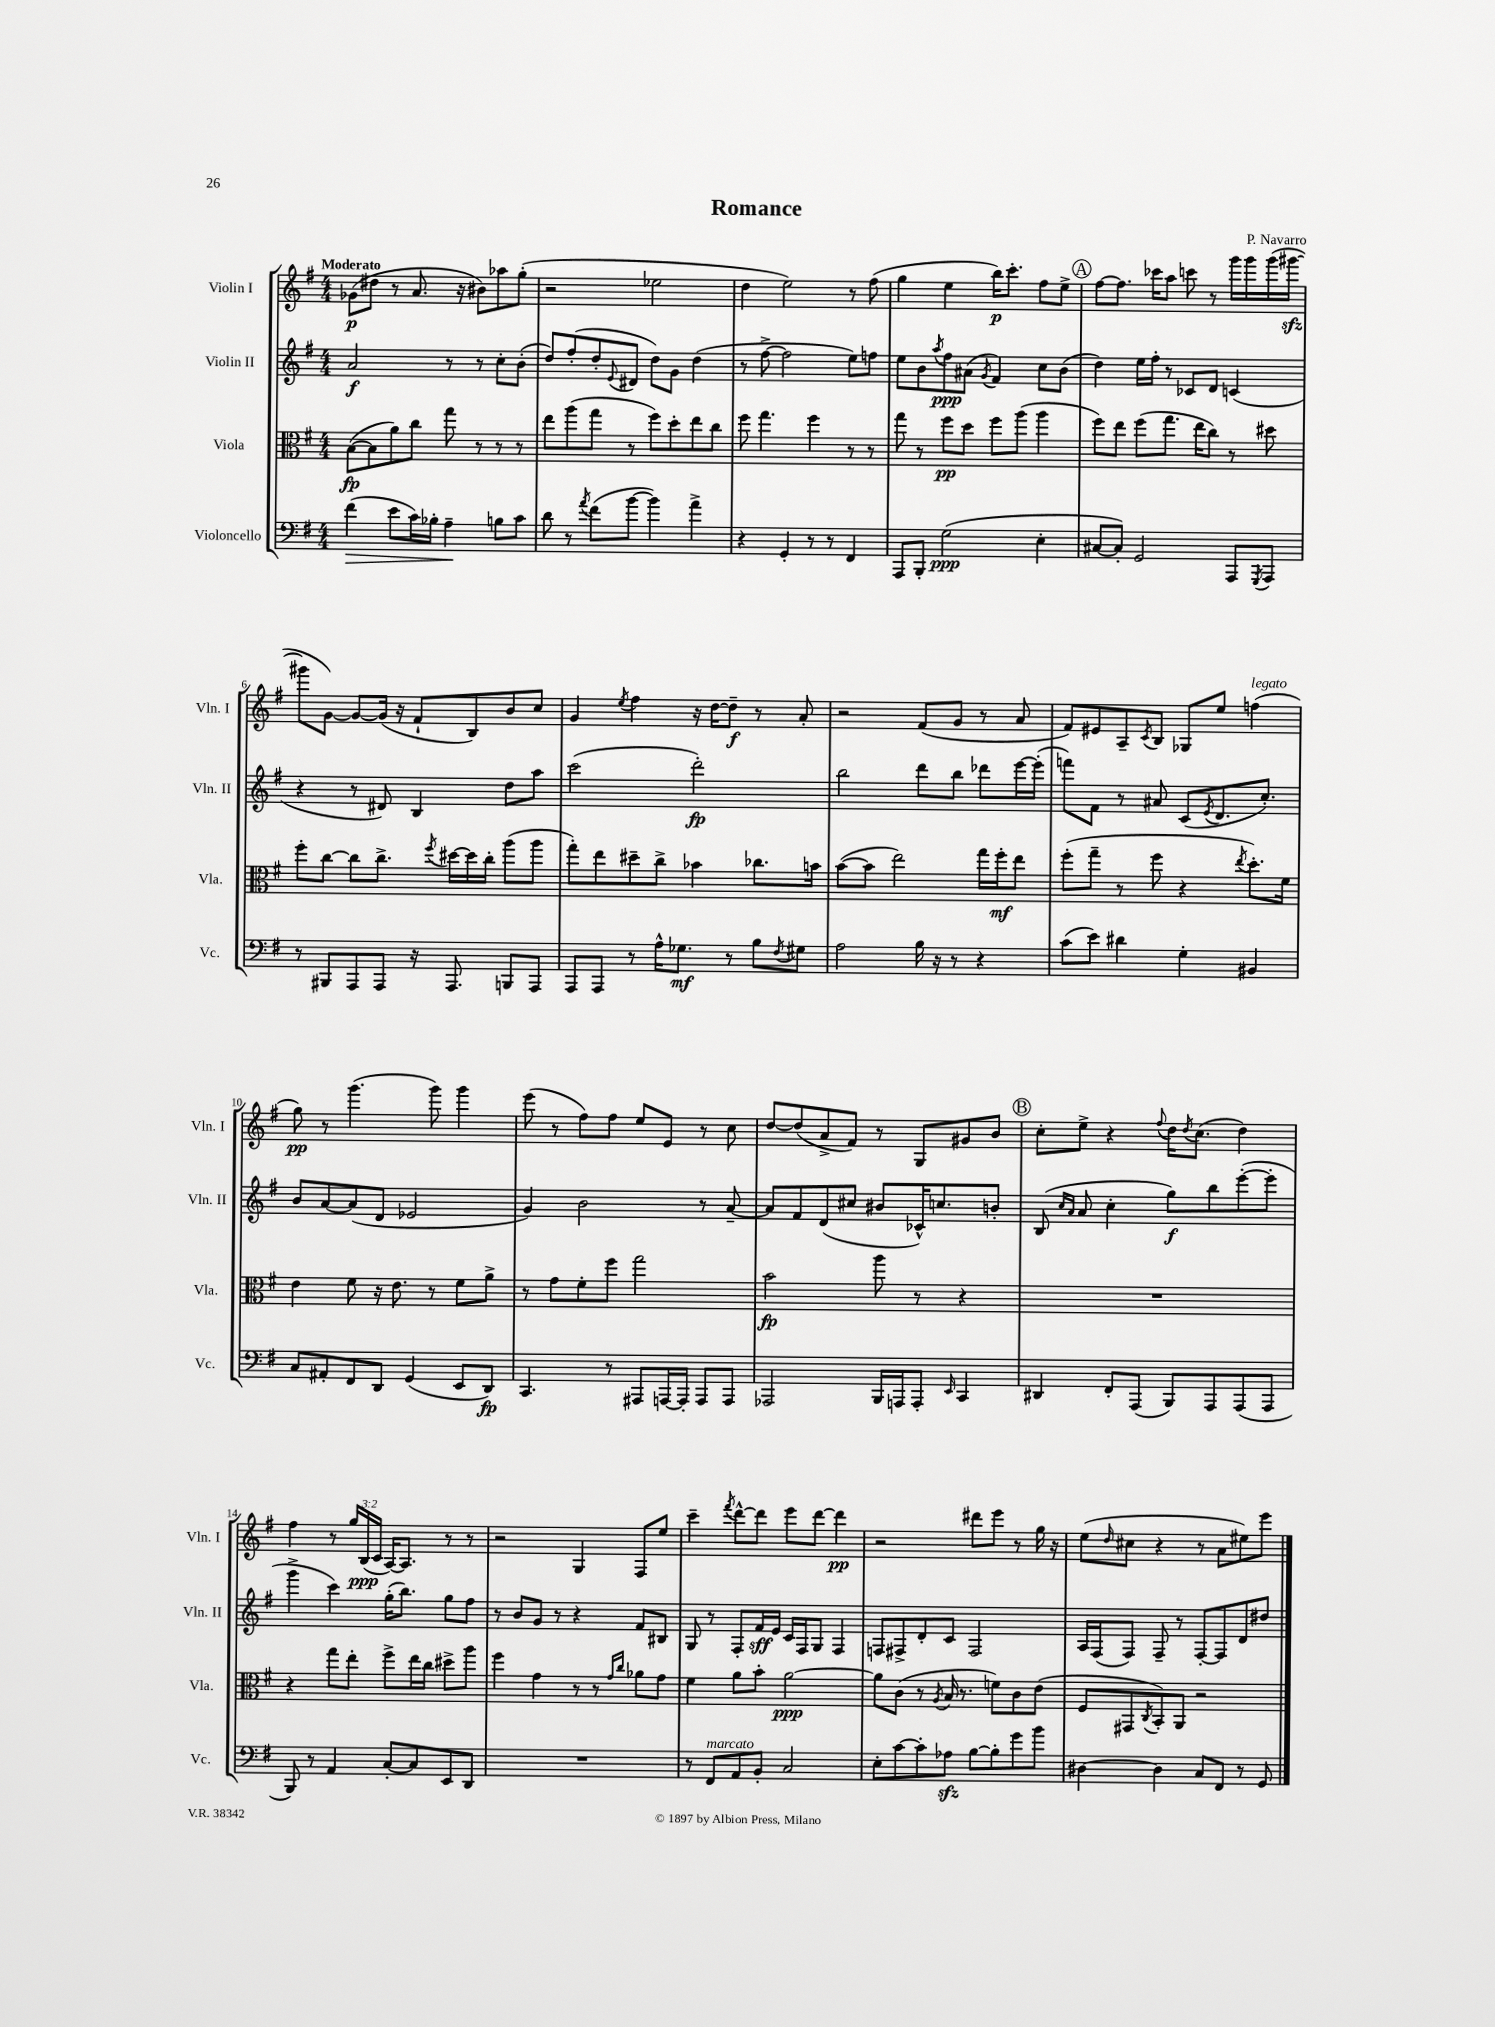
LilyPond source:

\header { title = "Romance" composer = "P. Navarro" }
<<
\new StaffGroup <<
\new Staff = "s0" \with { instrumentName = "Violin I" shortInstrumentName = "Vln. I" } {
    \clef treble \key g \major \numericTimeSignature \time 4/4 \override Staff.TupletNumber.text = #tuplet-number::calc-fraction-text \tempo "Moderato"
    ges'8\p( dis''8 r8 a'8. r16 bis'8) aes''8 g''8-.( |
    r2 ees''2 |
    d''4 e''2) r8 fis''8( |
    g''4 e''4 b''16\p) c'''8.-. fis''8 e''8-> |
    \mark \markup { \circle "A" } fis''8~ fis''8. ces'''16 a''8 c'''8 r8 g'''16 g'''16 g'''16( gis'''16~\sfz |
    gis'''8 g'8~) g'8~ g'16( r16 fis'8-! b8) b'8 c''8 |
    g'4 \acciaccatura { e''8 } fis''4 r16 d''16~ d''8--\f r8 a'8-. |
    r2 fis'8( g'8 r8 a'8 |
    fis'8) eis'8 a8-- \acciaccatura { c'8 } b8 ges8 e''8 f''4^\markup { \italic "legato" }( |
    g''8\pp) r8 g'''4.( g'''8) g'''4 |
    e'''8( r8 fis''8) fis''8 e''8 e'8 r8 c''8 |
    d''8~ d''8( a'8-> fis'8) r8 g8 gis'8 b'8 |
    \mark \markup { \circle "B" } c''8-. e''8-> r4 \appoggiatura { fis''8 } d''16 \acciaccatura { d''8 } c''8.( d''4) |
    fis''4 r8 \tuplet 3/2 { g''16 b16\ppp( c'16 } a16~) a8. r8 r8 |
    r2 g4 fis8 e''8 |
    c'''4-- \acciaccatura { fis'''8 } d'''8~-^ d'''8 e'''8 d'''8~ d'''4\pp |
    r2 dis'''8 e'''8 r8 g''16 r16 |
    e''8( \grace { d''16 } cis''8 r4 r8 a'8 eis''8) e'''8 \bar "|." |
}
\new Staff = "s1" \with { instrumentName = "Violin II" shortInstrumentName = "Vln. II" } {
    \clef treble \key g \major \numericTimeSignature \time 4/4
    a'2\f r8 r8 c''8-. b'8-.( |
    d''8) fis''8-.( d''8-. \appoggiatura { e'8 } dis'8 d''8) g'8 d''4( |
    r8 fis''8~-> fis''2 e''8) f''8 |
    e''8 b'8 \acciaccatura { a''8 } fis''8\ppp ais'8( \acciaccatura { g'8 } fis'4) c''8 b'8( |
    \mark \markup { \circle "A" } d''4) e''16 fis''16-. r8 ces'8 d'8 c'4( |
    r4 r8 dis'8) b4 d''8 a''8 |
    c'''2( d'''2-.\fp) |
    b''2 d'''8 b''8 des'''8 e'''16~ e'''16-.( |
    f'''8) fis'8 r8 ais'8 c'8( \acciaccatura { e'8 } d'8. c''8.-.) |
    b'8 a'8~ a'8( d'8 ees'2 |
    g'4) b'2 r8 a'8~-- |
    a'8 fis'8 d'8( cis''8 bis'8 ces'16-^) c''8. b'8-. |
    \mark \markup { \circle "B" } b8( \grace { c''16 a'16 } a'8 c''4-. g''8\f) b''8 e'''8~-.( e'''8-. |
    g'''4-> c'''4) g''16-.( b''8.) g''8 fis''8 |
    r8 b'8 g'8 r8 r4 fis'8 bis8 |
    g8 r8 fis8-. fis'16\sff e'16 c'16 fis16 g8 fis4 |
    f8 fis8-> d'8-. c'8 fis2 |
    a16 fis16( fis8) fis8-- r8 fis8~-. fis8 d'8 dis''8 \bar "|." |
}
\new Staff = "s2" \with { instrumentName = "Viola" shortInstrumentName = "Vla." } {
    \clef alto \key g \major \numericTimeSignature \time 4/4
    b8~\fp( b8 a'8) c''8 g''8 r8 r8 r8 |
    e''8 a''8( g''8 r8 fis''8) d''8-. e''8 c''8 |
    fis''8 g''4. fis''4 r8 r8 |
    g''8 r8 fis''8\pp d''8 fis''8 a''8( a''4 |
    \mark \markup { \circle "A" } fis''8) e''8 fis''8( g''8. e''16 c''8) r8 dis''8 |
    fis''8-. c''8~ c''8 c''8.-> \acciaccatura { fis''8 } dis''16~ dis''16 c''16-. a''8( a''8 |
    g''8-.) e''8 dis''8-- c''8-> bes'4 ces''8. b'16 |
    b'8~( b'8 e''2) g''16 fis''16-.\mf e''8 |
    fis''8-.( g''8-- r8 fis''8 r4 \acciaccatura { e''8 } d''8.-.) fis'16 |
    e'4 fis'8 r16 e'8. r8 fis'8 a'8-> |
    r8 g'8 fis'8-. fis''8 g''2 |
    b'2\fp a''8 r8 r4 |
    \mark \markup { \circle "B" } R1 |
    r4 g''8 e''8-. fis''8-> e''16 c''16 dis''8-> a''8 |
    fis''4 g'4 r8 r8 \grace { g'16 c''16 } aes'8 g'8 |
    fis'4 a'8 b'8-. a'2~\ppp |
    a'8 c'8( r8 \acciaccatura { a8 } b16 r8. f'8) c'8 e'8( |
    fis8 gis,8 \acciaccatura { c8 } b,8-.) a,8 r2 \bar "|." |
}
\new Staff = "s3" \with { instrumentName = "Violoncello" shortInstrumentName = "Vc." } {
    \clef bass \key g \major \numericTimeSignature \time 4/4
    fis'4\>( e'8 c'16) bes16-. a4--\! b8 c'8 |
    d'8 r8 \acciaccatura { a'8 } fis'8( b'8~ b'4) a'4-> |
    r4 g,4-. r8 r8 fis,4 |
    a,,8 b,,8-. g2\ppp( e4-. |
    \mark \markup { \circle "A" } cis8~ cis8-.) g,2 a,,8 \acciaccatura { g,,8 } a,,8 |
    r8 bis,,8 a,,8 a,,8 r16 a,,8. b,,8 a,,8 |
    a,,8 a,,8 r8 a16-^ ges8.\mf r8 b8 \acciaccatura { fis8 } gis8 |
    a2 b16 r16 r8 r4 |
    c'8( e'8) dis'4 g4-. bis,4 |
    c8 ais,8-. fis,8 d,8 g,4( e,8 d,8\fp) |
    c,4. r8 ais,,8 a,,16~ a,,16-. a,,8 a,,8 |
    aes,,2 b,,16 a,,16 a,,8-. \grace { e,16 } c,4 |
    \mark \markup { \circle "B" } dis,4 fis,8-. a,,8( b,,8) a,,8 a,,8( a,,8 |
    b,,8) r8 a,4 c8~-. c8 e,8 d,8 |
    R1 |
    r8 fis,8^\markup { \italic "marcato" } a,8 b,8-. c2 |
    e8-. c'8~ c'8-. aes8\sfz b8~ b8-. g'8 b'8 |
    dis4~ dis4 c8 fis,8 r8 g,8 \bar "|." |
}
>>
>>
